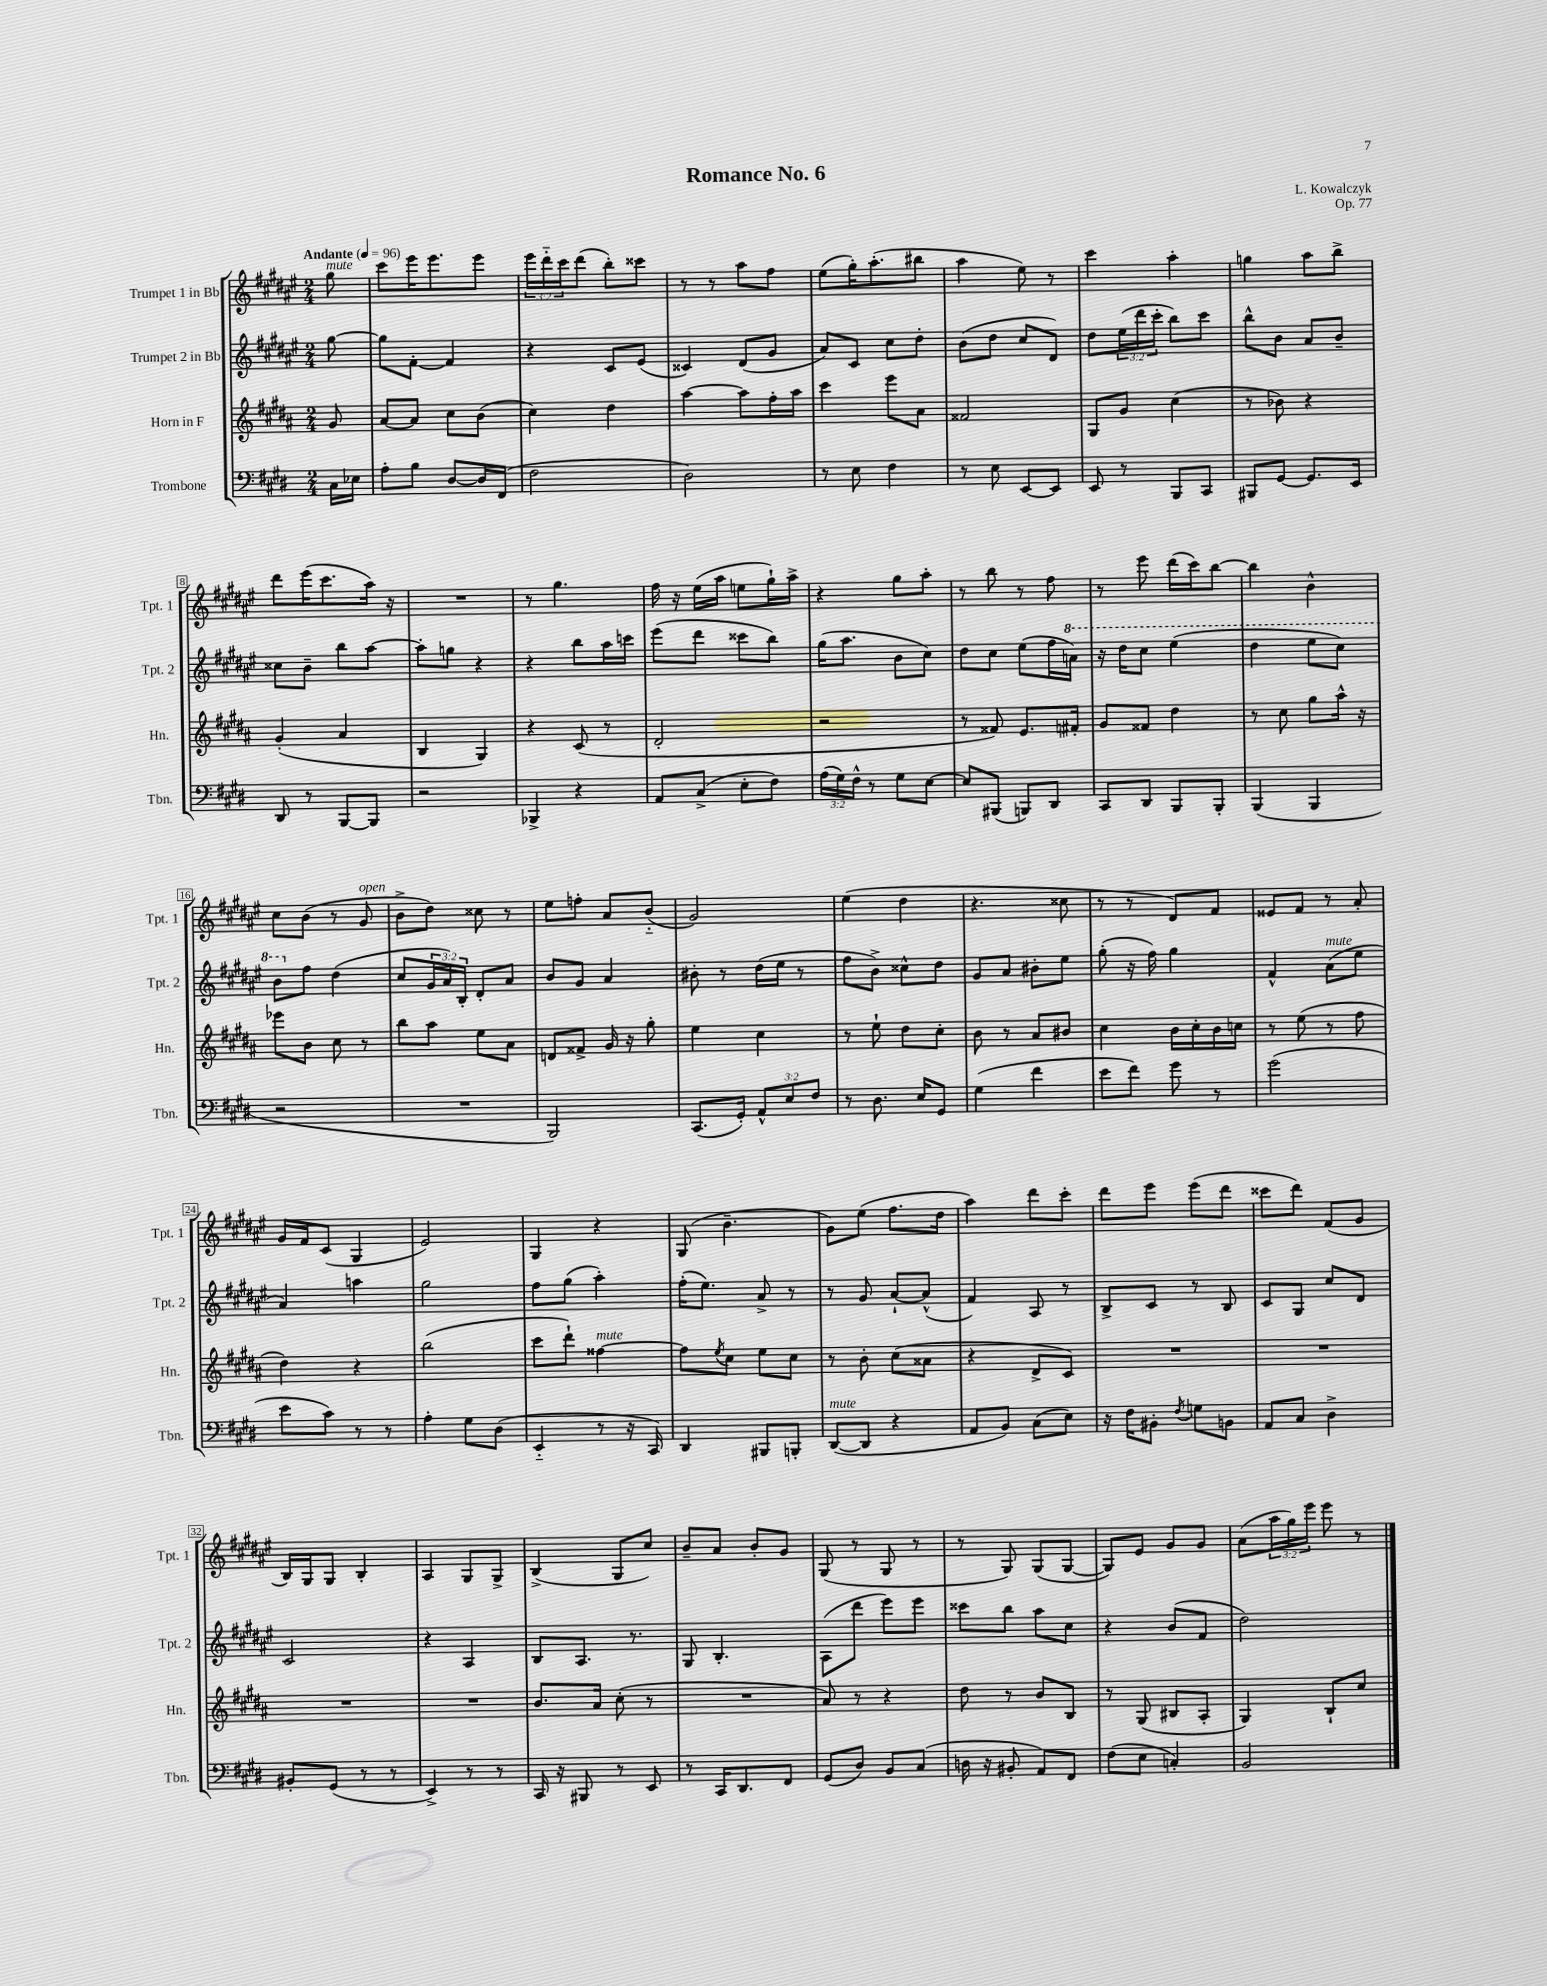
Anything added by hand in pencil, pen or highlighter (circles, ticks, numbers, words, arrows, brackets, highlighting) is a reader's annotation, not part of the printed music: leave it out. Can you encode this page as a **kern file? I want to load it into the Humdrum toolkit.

**kern	**kern	**kern	**kern
*staff4	*staff3	*staff2	*staff1
*clefF4	*clefG2	*clefG2	*clefG2
*k[f#c#g#d#]	*k[f#c#g#d#a#]	*k[f#c#g#d#a#e#]	*k[f#c#g#d#a#e#]
*M2/4	*M2/4	*M2/4	*M2/4
*MM96	*MM96	*MM96	*MM96
16C#\LL	8g#/	[8gg#\	8gg#\
16E-\JJ	.	.	.
=	=	=	=
8A'\L	[8a#/L	8gg#\]L	8ccc#\L
8B\J	8a#/]J	[8f#'\J	16eee#\K
.	.	.	8.eee#\
[8D#/L	8cc#\L	4f#/]	.
16D#/]L	(8b\J	.	8eee#\J
(16FF#/JJ	.	.	.
=	=	=	=
2F#\	4cc#\)	4r	24eee#\LL
.	.	.	24ddd#'~\
.	.	.	24ccc#\J
.	.	.	(8ddd#\J
.	4dd#\	8c#/L	8bb'\L)
.	.	(8e#/J	8ccc##\J
=	=	=	=
2D#\)	[4aa#\	4c##/)	8r
.	.	.	8r
.	8aa#\]L	(8d#/L	8aa#\L
.	16ff#'\L	8g#/J	8ff#\J
.	16aa#\JJ	.	.
=	=	=	=
8r	4ccc#\	8a#/L)	(8ee#\L
8E\	.	8c#/J	16gg#'\K)
.	.	.	(8.aa#'\
4F#\	8eee\L	8cc#\L	.
.	8a#\J	8dd#'\J	8bb#\J
=	=	=	=
8r	2f##/	(8b\L	4aa#\
8E\	.	8dd#\J	.
[8EE/L	.	8cc#/L	8ee#\)
8EE/]J	.	8d#/J)	8r
=	=	=	=
8EE/	8G#/L	8dd#\L	4ccc#\
8r	8g#/J	(24ee#\L	.
.	.	24ddd#\	.
.	.	24ccc#'\JJ	.
8BBB/L	(4cc#\	8bb\L)	4aa#'\
8CC#/J	.	8ccc#\J	.
=	=	=	=
8BBB#/L	8r	8bb^^\L	4gg\
[8GG#/J	8b-\)	8b\J	.
8.GG#/]L	4r	8a#/L	8aa#\L
.	.	8b~/J	8bb^\J
16EE/Jk	.	.	.
=	=	=	=
8DD#/	(4g#'/	8cc##\L	8ddd#\L
8r	.	8b~\J	(16eee#\K
.	.	.	8.ccc#\
[8BBB/L	4a#/	8bb\L	.
8BBB/]J	.	[8aa#\J	16aa#\Jk)
.	.	.	16r
=	=	=	=
2r	4B/	8aa#'\]L	2r
.	.	8gg\J	.
.	4G#/)	4r	.
=	=	=	=
4BBB-^/	4r	4r	8r
.	.	.	4.gg#\
4r	(8c#/	8bb\L	.
.	8r	16aa#\L	.
.	.	16ccc\JJ	.
=	=	=	=
8AA/L	2d#'/	(8eee#\L	16ff#\
.	.	.	16r
(8C#^/J	.	8ddd#\J	(16ee#\LL
.	.	.	16aa#\JJ
8E'\L	.	8ccc##\L	8ee\L
8F#\J)	.	8bb\J)	16gg#`\L)
.	.	.	16aa#^\JJ
=	=	=	=
(24A\LL	2r	(16gg#\LK	4r
24G#\)	.	.	.
.	.	8.aa#\J	.
24F#^^\JJ	.	.	.
8r	.	.	.
8G#\L	.	8b\L	8gg#\L
[8E\J	.	8cc#\J)	8aa#'\J
=	=	=	=
8E/]L	8r	8dd#\L	8r
(8BBB#/J	8f##/)	8cc#\J	8bb\
8BBB/L)	8.e/L	(8ee#\L	8r
8DD#/J	.	16ff#\L	8ff#\
.	16f#'/Jk	16aa\JJ)	.
=	=	=	=
8CC#/L	8g#/L	16r	8r
.	.	16ddd#\LK	.
8DD#/J	8f##/J	8ccc#\J	8eee#\
8BBB/L	4dd#\	(4eee#\	(16ddd#\LL
.	.	.	16ccc#\J)
8BBB'/J	.	.	[8bb\J
=	=	=	=
(4BBB/	8r	4ddd#\	4bb\]
.	8cc#\	.	.
4BBB/	8gg#\L	8eee#\L	4b^^\
.	16aa#^^\Jk	8ccc#\J)	.
.	16r	.	.
=	=	=	=
2r	8eee-\L	8bb\L	8cc#\L
.	8b\J	8ff#\J	(8b\J
.	8cc#\	(4dd#\	8r
.	8r	.	8g#/
=	=	=	=
2r	8bb\L	8cc#/L	8b^\L
.	8aa#\J	24g#/L	8dd#\J)
.	.	24a#/)	.
.	.	24B'/JJ	.
.	8ee\L	8d#'/L	8cc##\
.	8a#\J	8a#/J	8r
=	=	=	=
2BBB/)	8d/L	8b/L	8ee#\L
.	8f##^/J	8g#/J	8ff'\J
.	16g#/	4a#/	8a#/L
.	16r	.	.
.	8gg#'\	.	(8b'~/J
=	=	=	=
(8.CC#/L	4ee\	8b#'\	2g#/)
.	.	8r	.
16GG#'/Jk)	.	.	.
12AA^^/L	4cc#\	(16dd#\LL	.
.	.	16ee#\JJ	.
12E/	.	.	.
.	.	8r	.
12F#/J	.	.	.
=	=	=	=
8r	8r	8ff#\L	(4ee#\
8.D#\	8ee`\	8b^\J)	.
.	8dd#\L	8cc##^^\L	4dd#\
16E/LK	.	.	.
8GG#/J	8cc#'\J	8dd#\J	.
=	=	=	=
(4G#\	8b\	8g#/L	4.r
.	8r	8a#/J	.
4f#\	8a#/L	8b#'\L	.
.	8b#/J	8ee#\J	8cc##\
=	=	=	=
8e\L	4cc#\	(8gg#'\	8r
8f#\J)	.	16r	8r
.	.	16ff#\)	.
8g#\	16b\LL	4gg#\	8d#/L)
.	16cc#'\	.	.
8r	16b\	.	8f#/J
.	16cc\JJ	.	.
=	=	=	=
(2g#\	8r	4f#^^/	8e##/L
.	(8ee\	.	8f#/J
.	8r	(8a#\L	8r
.	8ff#\	8ee#\J	8a#'/
=	=	=	=
8e\L	4dd#\)	4a#/)	16g#/LL
.	.	.	16f#/J
8c#\J)	.	.	(8c#/J
8r	4r	4aa\	4G#/
8r	.	.	.
=	=	=	=
4A'\	(2bb\	2gg#\	2e#/)
8G#\L	.	.	.
(8D#\J	.	.	.
=	=	=	=
4EE'~/	8ccc#\L	8ff#\L	4G#/
.	8ddd#`\J)	(8gg#\J	.
8r	[4ff##\	4aa#'\)	4r
16r	.	.	.
16CC#/)	.	.	.
=	=	=	=
4DD#/	8ff##\]L	(16ff#'\LK	(8G#/
.	.	8.ee#\J)	.
.	8qee/	.	.
.	8cc#\J	.	4.b~\
8BBB#/L	8ee\L	8a#^/	.
8BBB'/J	8cc#\J	8r	.
=	=	=	=
([8DD#/L	8r	8r	8g#\L)
8DD#/]J	8b'\	8g#/	(8ee#\J
4r	(8cc#\L	[8a#`/L	8.ff#\L
.	8a##\J	(8a#^^/]J	.
.	.	.	16dd#\Jk
=	=	=	=
8AA/L	4r	4f#/)	4aa#\)
8BB/J)	.	.	.
(8C#\L	8d#^/L	8A#/	8ddd#\L
8E\J)	8c#/J)	8r	8ccc#'\J
=	=	=	=
16r	2r	8B^/L	8ddd#\L
16F#\LK	.	.	.
8BB#'\J	.	8c#/J	8eee#\J
8qF#/	.	.	.
8G\L	.	8r	(8eee#\L
8BB\J	.	8B/	8ddd#\J
=	=	=	=
8AA/L	2r	8c#/L	8ccc##\L
8C#/J	.	8G#/J	8ddd#\J)
4D#^\	.	8cc#/L	(8f#/L
.	.	8d#/J	8g#/J
=	=	=	=
8BB#'/L	2r	2c#/	16B/LL)
.	.	.	16G#/J
(8GG#/J	.	.	8G#/J
8r	.	.	4B'/
8r	.	.	.
=	=	=	=
4EE^/)	2r	4r	4A#/
8r	.	4A#/	8G#/L
8r	.	.	8G#^/J
=	=	=	=
16CC#/	8.b/L	8B/L	(4B^/
16r	.	.	.
8BBB#/	.	8.A#/J	.
.	16a#/Jk	.	.
8r	(8cc#'\	.	8G#/L
.	.	8.r	.
8EE/	8r	.	8cc#/J)
=	=	=	=
8r	2r	8G#/	8b~/L
16CC#/LK	.	4.B'/	8a#/J
8.DD#/	.	.	.
.	.	.	8b'/L
8FF#/J	.	.	8g#/J
=	=	=	=
(8GG#/L	8a#/)	(8A#\L	(8G#/
8D#/J)	8r	8ddd#\J	8r
8BB/L	4r	8eee#\L)	8G#/
(8C#/J	.	8eee#\J	8r
=	=	=	=
16D\	8dd#\	8ccc##\L	8r
16r	.	.	.
8BB#'/	8r	8bb\J	8G#/)
8AA/L)	8b/L	8aa#\L	(8G#/L
8FF#/J	8B/J	8cc#\J	[8G#/J
=	=	=	=
(8F#\L	8r	4r	8G#/]L)
8E\J	(8G#/	.	8e#/J
4C'/)	8B#/L	(8b/L	8g#/L
.	8A#'/J	8f#/J	8g#/J
=	=	=	=
2BB/	4G#/)	2dd#\)	(8a#\L
.	.	.	24aa#\L
.	.	.	24gg#\)
.	.	.	24eee#\JJ
.	8B`/L	.	8eee#\
.	8cc#/J	.	8r
==	==	==	==
*-	*-	*-	*-
